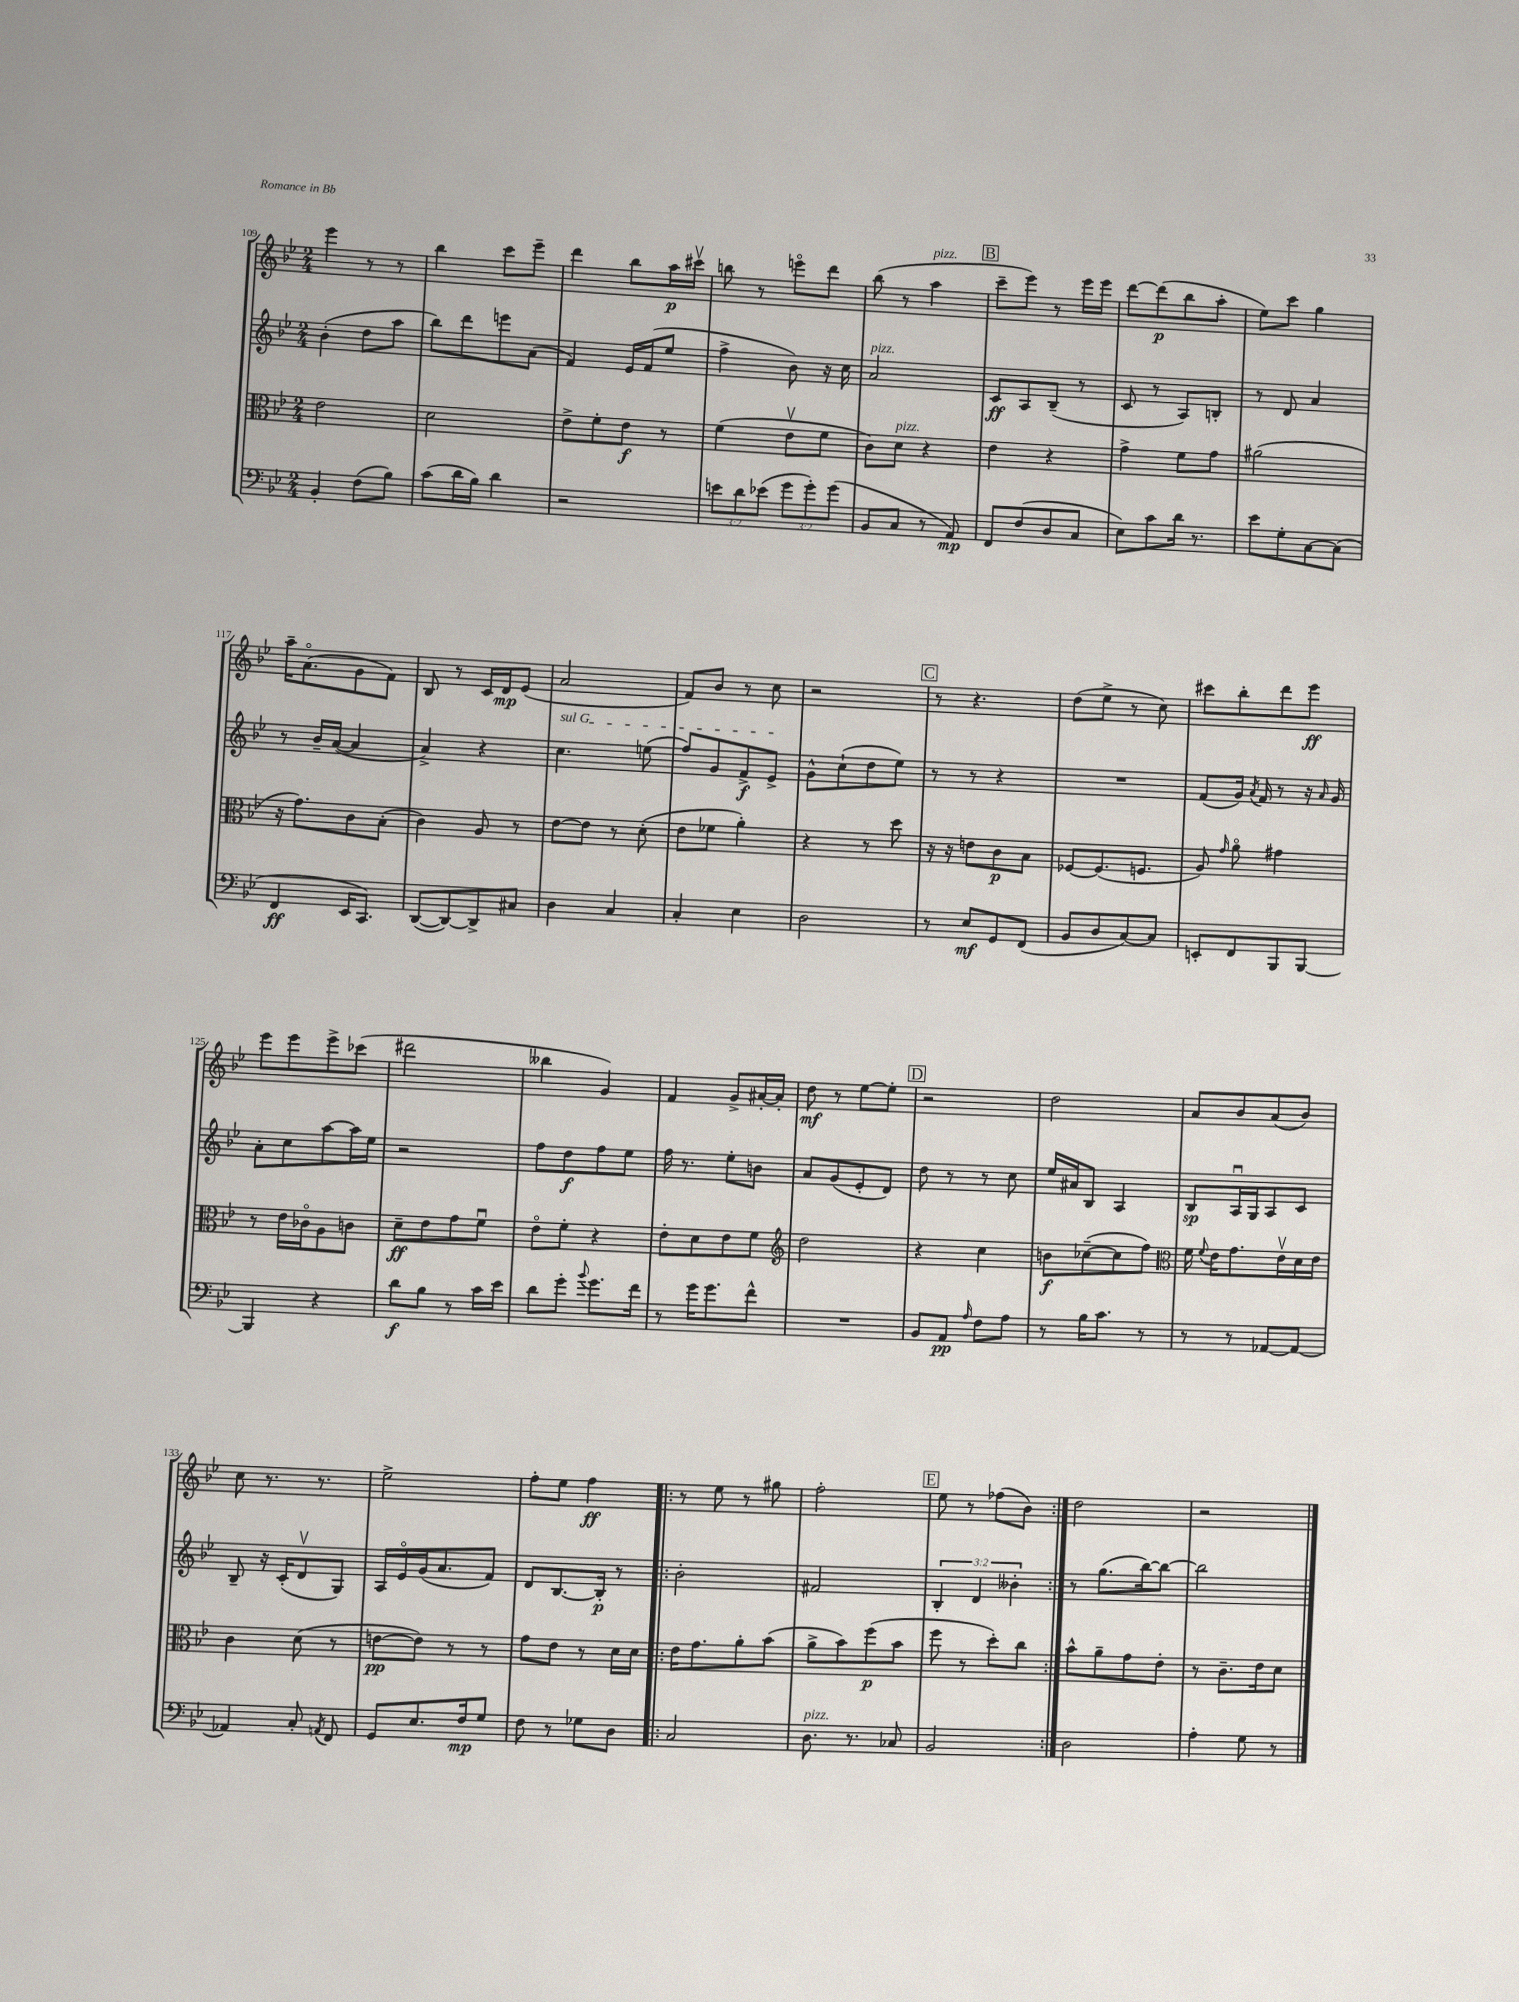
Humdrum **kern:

**kern	**kern	**kern	**kern
*staff4	*staff3	*staff2	*staff1
*clefF4	*clefC3	*clefG2	*clefG2
*k[b-e-]	*k[b-e-]	*k[b-e-]	*k[b-e-]
*M2/4	*M2/4	*M2/4	*M2/4
4BB-'/	2e-\	(4b-'\	4eee-\
(8F\L	.	8dd\L	8r
8B-\J)	.	8aa\J	8r
=	=	=	=
(8c\L	2d\	8bb-\L)	4bb-\
16d\L	.	8ddd\	.
16B-\JJ)	.	.	.
4d\	.	8eee\	8ccc\L
.	.	(8a\J	8eee-~\J
=	=	=	=
2r	8e-^\L	4f/)	4ddd\
.	8f'\	.	.
.	8e-\J	16e-/LL	8bb-\L
.	.	(16f/J	.
.	8r	8ee-/J	16aa\L
.	.	.	16ccc#v\JJ
=	=	=	=
12e\L	(4f\	4ff^\	8bb\
12d\	.	.	.
.	.	.	8r
(12e-\J	.	.	.
12g\L	8e-v\L	8b-\)	8eeeo\L
12g'\)	.	.	.
.	8f\J	16r	8ddd\J
(12g\J	.	.	.
.	.	16cc\	.
=	=	=	=
8BB-/L	8c\L)	2a/	(8bb-\
8C/J	8d\J	.	8r
8r	4r	.	4aa\
8AA/)	.	.	.
=	=	=	=
8FF/L	4e-\	8c/L	8ccc~\L
(8F/	.	8A/	8eee-\J)
8D/	4r	(8B-~/J	8r
8C/J	.	8r	16eee-\LL
.	.	.	16eee-\JJ
=	=	=	=
8E-\L)	4g^\	8c/	[8ddd\L
8c\	.	8r	(8ddd\]
16d\Jk	8f\L	8A/L)	8bb-\
8.r	.	.	.
.	8g\J	8B'/J	8aa'\J
=	=	=	=
8e-\L	(2a#\	8r	8ee-\L)
8G'\	.	8d/	8ccc\J
[8C\	.	4a/	4gg\
(8C\]J	.	.	.
=	=	=	=
4FF/	16r	8r	16aa~\LK
.	8.g\L)	.	(8.ao\
.	.	16b-~/LL	.
.	.	([16a/JJ	.
16EE-/LK	8c\	4a/]	8g\
8.CC/J)	.	.	.
.	(8B-'\J	.	8f\J)
=	=	=	=
([8DD/L	4c\)	4a^/)	8B-/
8DD/_)	.	.	8r
8DD^/]	8A/	4r	16c/LL
.	.	.	16d/J
8C#/J	8r	.	(8e-/J
=	=	=	=
4D\	[8e-\L	4.cc\	2a/
.	8e-\]J	.	.
4C/	8r	.	.
.	(8d'\	(8ee\	.
=	=	=	=
4C'/	8e-\L	8ff/L)	8f/L)
.	8f-\J	8g/	8b-/J
4E-\	4a'\)	8f^/	8r
.	.	8e-^/J	8cc\
=	=	=	=
2D\	4r	8g^^\L	2r
.	.	(8cc`\	.
.	8r	8dd\	.
.	8dd\	8ee-\J)	.
=	=	=	=
8r	16r	8r	8r
.	16r	.	.
8E-/L	8e\L	8r	4.r
8GG/	8c\	4r	.
(8FF/J	8B-\J	.	.
=	=	=	=
8BB-/L	[8F-/L	2r	(8dd\L
8D/	(8.F-/]	.	8ee-^\J
[8C/)	.	.	8r
.	8.F/J	.	.
8C/]J	.	.	8cc\)
=	=	=	=
8EE'/L	8A/)	(8f/L	8ccc#\L
.	16qqg/	.	.
8FF/	8ao\	16g/Jk)	8bb-'\
.	.	8qa/	.
.	.	16f/	.
8BBB-/	4g#\	8r	8ddd\
[8BBB-/J	.	16r	8eee-\J
.	.	16qqa/	.
.	.	16g/	.
=	=	=	=
4BBB-/]	8r	8a'\L	8eee-\L
.	16e-\LL	8cc\	8eee-\
.	16c-o\J	.	.
4r	8A\	[8aa\	8eee-^\
.	8c\J	16aa\]L	(8ccc-\J
.	.	16ee-\JJ	.
=	=	=	=
8d\L	8d~\L	2r	2ddd#\
8B-\J	8e-\	.	.
8r	8g\	.	.
16c\LL	8fu\J	.	.
16e-\JJ	.	.	.
=	=	=	=
8d\L	8e-o\L	8ff\L	4bb--\
8g'\J	8f'\J	8dd\	.
8qqb-/	.	.	.
8.g\L	4r	8ff\	4g/)
.	.	8ee-\J	.
16f\Jk	.	.	.
=	=	=	=
8r	8e-'\L	16ff\	4f/
.	.	8.r	.
16g\LK	8d\	.	.
8.g\	.	.	.
.	8e-\	8ee-'\L	8g^/L
8f^^\J	8f\J	8b\J	[16a#'/L
.	.	.	16a#'/]JJ
=	=	=	=
*	*clefG2	*	*
2r	2dd\	8a/L	8dd\
.	.	(8g/	8r
.	.	8e-'/	[8ee-\L
.	.	8d/J)	8ee-'\]J
=	=	=	=
8BB-/L	4r	8dd\	2r
8AA/J	.	8r	.
16qqA/	.	.	.
8F\L	4cc\	8r	.
8A\J	.	8cc\	.
=	=	=	=
8r	8b\L	16ee-/LL	2dd\
.	.	16a#/J	.
16B-\LK	([8cc-~\	8B-/J	.
8.c\J	.	.	.
.	8cc-\]	4A/	.
8r	8ff\J)	.	.
=	=	=	=
*	*clefC3	*	*
8r	16f\	8B-/L	8a/L
.	8qqf/	.	.
.	16e-\LK	.	.
8r	8.g\	16Au/L	8b-/
.	.	16G/J	.
[8AA-/L	.	8A/	(8a/
.	16e-v\L	.	.
8AA-/_J	16d\	8c/J	8b-/J)
.	16e-\JJ	.	.
=	=	=	=
4AA-/]	4c\	8B-~/	8cc\
.	.	16r	8.r
.	.	(16c'/LK	.
8C'/	(8d\	8dv/	.
.	.	.	8.r
8qAA/	.	.	.
8FF/	8r	8G/J)	.
=	=	=	=
8GG/L	[8e\L	16A/LL	2ee-^\
.	.	16e-o/	.
8.E-/	8e\]J)	(16g/J	.
.	.	8.a/	.
.	8r	.	.
16F/k	.	.	.
8G/J	8r	8f/J)	.
=	=	=	=
8F\	8g\L	8d/L	8ff'\L
8r	8e-\J	[8.B-/	8ee-\J
8G-\L	8r	.	4ff\
.	.	16B-'/]Jk	.
8D\J	16d\LL	8r	.
.	16d\JJ	.	.
=!|:	=!|:	=!|:	=!|:
2C/	16e-\LK	2b-'\	8r
.	8.g\	.	.
.	.	.	8ee-\
.	8a'\	.	8r
.	(8b-\J	.	8gg#\
=	=	=	=
8.D\	8a^\L	2f#/	2ff'\
.	8b-\)	.	.
8.r	.	.	.
.	(8ff\	.	.
8C-/	8b-\J	.	.
=	=	=	=
2BB-/	8ff\	6B-'/	8ee-\
.	8r	.	8r
.	.	6d/	.
.	8dd'\L)	.	(8ff-\L
.	.	6b--'\	.
.	8cc\J	.	8b-\J)
=:|!	=:|!	=:|!	=:|!
2D\	8b-^^\L	8r	2dd\
.	8a~\	(8.gg\L	.
.	8g\	.	.
.	.	[16bb-\k)	.
.	8e-'\J	8bb-\_J	.
=	=	=	=
4A'\	8r	2bb-\]	2r
.	8.c~\L	.	.
8G\	.	.	.
.	16e-\k	.	.
8r	8d\J	.	.
==	==	==	==
*-	*-	*-	*-
